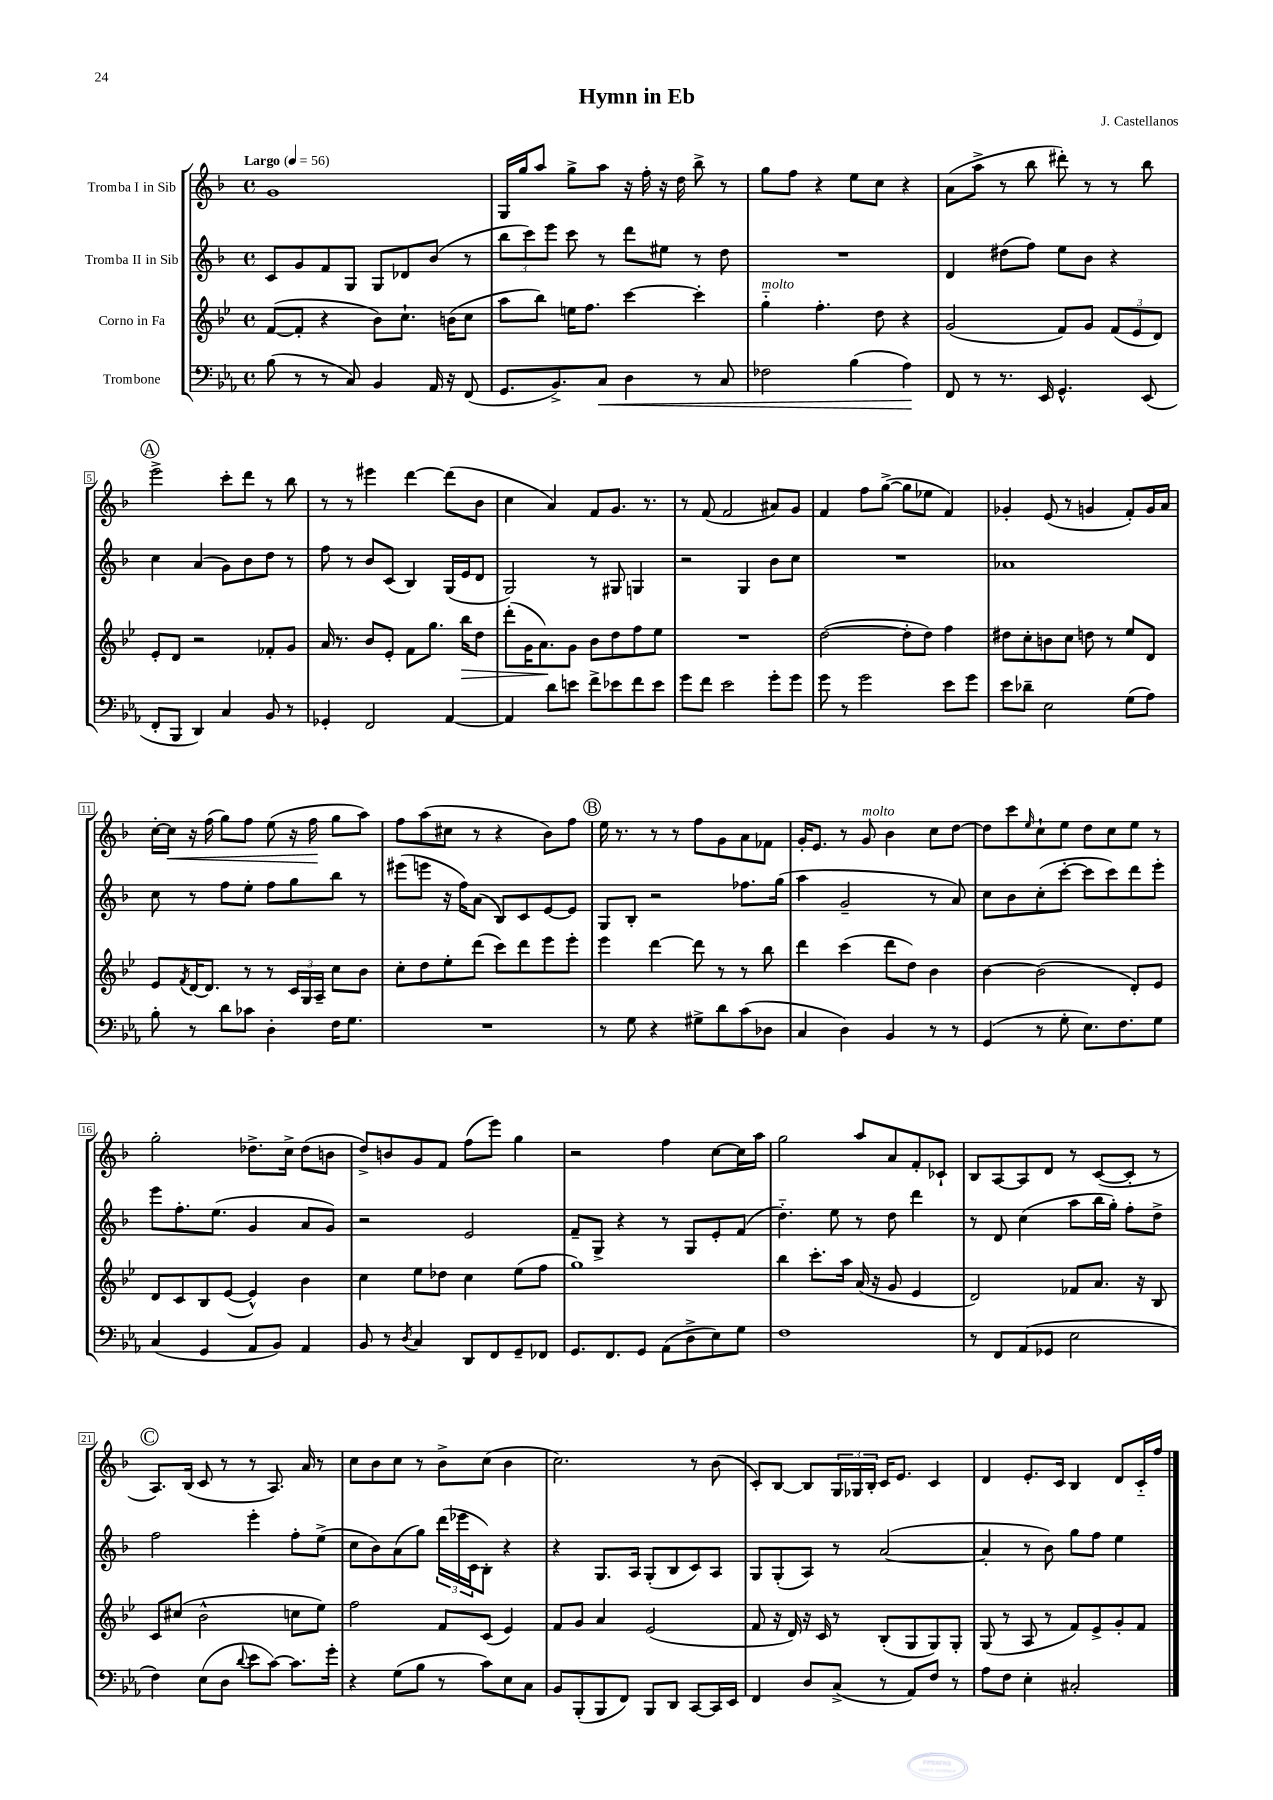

**kern	**kern	**kern	**kern
*staff4	*staff3	*staff2	*staff1
*clefF4	*clefG2	*clefG2	*clefG2
*k[b-e-a-]	*k[b-e-]	*k[b-]	*k[b-]
*M4/4	*M4/4	*M4/4	*M4/4
*met(c)	*met(c)	*met(c)	*met(c)
*MM56	*MM56	*MM56	*MM56
(8B-\	([8f/L	8c/L	1g
8r	8f'/]J	8g/	.
8r	4r	8f/	.
8C/)	.	8G/J	.
4BB-/	8b-\L)	8G/L	.
.	8.cc`\J	8d-/	.
16AA-/	.	(8b-/J	.
16r	(16b\LK	.	.
(8FF/	8cc\J	8r	.
=	=	=	=
8.GG/L	8aa\L	12bb-\L	16G/LL
.	.	.	16gg/J
.	.	12ccc\)	.
.	8bb-\J)	.	8aa/J
.	.	12eee\J	.
8.BB-^/)	.	.	.
.	16ee\LK	8ccc\	8gg^\L
.	8.ff\J	.	.
8C/J	.	8r	8aa\J
4D\	[4ccc\	8ddd\L	16r
.	.	.	16ff'\
.	.	8ee#\J	16r
.	.	.	16dd\
8r	4ccc'\]	8r	8bb-^\
8C/	.	8dd\	8r
=	=	=	=
2F-\	4gg'~\	1r	8gg\L
.	.	.	8ff\J
.	4.ff'\	.	4r
(4B-\	.	.	8ee\L
.	8dd\	.	8cc\J
4A-\)	4r	.	4r
=	=	=	=
8FF/	(2g/	4d/	(8a\L
8r	.	.	8aa^\J
8.r	.	(8dd#\L	8r
.	.	8ff\J)	8bb-\
16EE-/	.	.	.
4.GG^^/	8f/L)	8ee\L	8ddd#'\)
.	8g/J	8b-\J	8r
.	(12f/L	4r	8r
.	12e-/	.	.
(8EE-/	.	.	8bb-\
.	12d/J)	.	.
=	=	=	=
8FF'/L	8e-'/L	4cc\	2eee^\
8BBB-/J	8d/J	.	.
4DD/)	2r	(4a/	.
4C/	.	8g\L)	8ccc'\L
.	.	8b-\	8ddd\J
8BB-/	8f-'/L	8dd\J	8r
8r	8g/J	8r	8bb-\
=	=	=	=
4GG-'/	16a/	8ff\	8r
.	8.r	.	.
.	.	8r	8r
2FF/	8b-/L	8b-/L	4eee#\
.	8e-'/J	(8c/J	.
.	8f\L	4B-/)	[4ddd\
.	8.gg\J	.	.
[4AA-/	.	(16G/LL	(8ddd\]L
.	16bb-\LK	16e/J	.
.	8dd\J	8d/J	8b-\J
=	=	=	=
4AA-/]	(8ddd'\L	2G/)	4cc\
.	16g\K	.	.
.	8.a\)	.	.
8d\L	.	.	4a/)
8e\J	8g\J	.	.
8f^\L	8b-\L	8r	8f/L
8e-\	8dd\	8G#/	8.g/J
8f\	8ff\	4G/	.
.	.	.	8.r
8e-\J	8ee-\J	.	.
=	=	=	=
8g\L	1r	2r	8r
8f\J	.	.	(8f/
2e-\	.	.	2f/
.	.	4G/	.
8g'\L	.	8b-\L	8a#/L)
8g\J	.	8cc\J	8g/J
=	=	=	=
8g\	([2dd\	1r	4f/
8r	.	.	.
2g\	.	.	8ff\L
.	.	.	([8gg^\J
.	8dd'\]L	.	8gg\]L
.	8dd\J)	.	8ee-\J
8e-\L	4ff\	.	4f/)
8g\J	.	.	.
=	=	=	=
8e-\L	8dd#\L	1a-	4g-'/
8d-~\J	8cc'\	.	.
2E-\	8b\	.	(8e/
.	8cc\J	.	8r
.	8dd\	.	4g/
.	8r	.	.
(8G\L	8ee-/L	.	8f'/L)
8A-\J)	8d/J	.	16g/L
.	.	.	16a/JJ
=	=	=	=
8B-'\	8e-/L	8cc\	[16cc'\LL
.	.	.	16cc\]JJ
.	8qf/	.	.
8r	[16d/K	8r	16r
.	8.d/]J	.	(16ff\
8d\L	.	8ff\L	8gg\L)
8c-\J	8r	8ee'\J	8ff\J
4D'\	8r	8ff\L	(8ee\
.	24c/LL	8gg\	16r
.	24G/	.	.
.	.	.	16ff\
.	24A~/JJ	.	.
16F\LK	8cc\L	8bb-\J	8gg\L
8.G\J	.	.	.
.	8b-\J	8r	8aa\J)
=	=	=	=
1r	8cc'\L	(8eee#\L	8ff\L
.	8dd\	8eee\J	(8aa\
.	8ee-'\	16r	8cc#\J
.	.	16ff\LK)	.
.	(8ddd\J	(8a\J	8r
.	8ccc\L)	8B-/L)	4r
.	8ddd\	8c/	.
.	8eee-\	[8e/	8b-\L)
.	8eee-'\J	8e/]J	8ff\J
=	=	=	=
8r	4eee-\	8G/L	16ee\
.	.	.	8.r
8G\	.	8B-'/J	.
4r	[4ddd\	2r	8r
.	.	.	8r
8G#^\L	8ddd\]	.	8ff\L
8d\	8r	.	8g\
(8c\	8r	8.ff-\L	8a\
8D-\J	8bb-\	.	8f-\J
.	.	(16gg\Jk	.
=	=	=	=
4C/	4ddd\	4aa\	16g'/LK
.	.	.	8.e/J
4D\)	(4ccc\	2g~/	8r
.	.	.	8g/
4BB-/	8ddd\L	.	4b-\
.	8dd\J)	.	.
8r	4b-\	8r	8cc\L
8r	.	8a/)	[8dd\J
=	=	=	=
(4GG/	[4b-\	8cc\L	8dd\]L
.	.	8b-\	8ccc\
.	.	.	16qqee/
8r	(2b-\]	(8cc'\	8cc`\
8G'\	.	[8ccc'\J	8ee\J
8.E-\L)	.	8ccc\]L	8dd\L
.	.	8ccc\)	8cc\
8.F\	.	.	.
.	8d'/L)	8ddd\	8ee\J
8G\J	8e-/J	8eee'\J	8r
=	=	=	=
(4C/	8d/L	8eee\L	2gg'\
.	8c/	8.ff'\	.
4GG/	8B-/	.	.
.	.	(8.ee\J	.
.	([8e-/J	.	.
8AA-/L	4e-^^/])	4g/	8.dd-^\L
8BB-/J)	.	.	.
.	.	.	16cc^\Jk
4AA-/	4b-\	8a/L	(8dd-\L
.	.	8g/J)	8b\J
=	=	=	=
8BB-/	4cc\	2r	8dd^/L)
8r	.	.	8b/
8qD/	.	.	.
4C/	8ee-\L	.	8g/
.	8dd-\J	.	8f/J
8DD/L	4cc\	2e/	(8ff\L
8FF/	.	.	8eee\J)
8GG~/	(8ee-\L	.	4gg\
8FF-/J	8ff\J	.	.
=	=	=	=
8.GG/L	1gg)	8f~/L	2r
.	.	8G^/J	.
8.FF/	.	.	.
.	.	4r	.
8GG/J	.	.	.
(8AA-\L	.	8r	4ff\
8D^\	.	8G/L	.
8E-\)	.	8e'/	[8cc\L
8G\J	.	(8f/J	16cc\]L
.	.	.	16aa\JJ
=	=	=	=
1F	4bb-\	4.dd'~\)	2gg\
.	8.ccc'\L	.	.
.	.	8ee\	.
.	16aa\Jk	.	.
.	(16a/	8r	8aa/L
.	16r	.	.
.	8g/	8dd\	8a/
.	4e-/	4ddd\	8f'/
.	.	.	8c-`/J
=	=	=	=
8r	2d/)	8r	8B-/L
8FF/L	.	8d/	[8A/
(8AA-/	.	(4cc\	8A/]
8GG-/J	.	.	8d/J
2E-\	8f-/L	8aa\L	8r
.	8.a/J	16bb-\L	([8c/L
.	.	16gg'\JJ)	.
.	.	8ff'\L	8c'/]J
.	16r	.	.
.	8B-/	8dd^\J	8r
=	=	=	=
4F\)	8c/L	2ff\	8.A/L)
.	(8cc#/J	.	.
.	.	.	(16B-/Jk
(8E-\L	2b-^^\	.	8c/
8D\J	.	.	8r
8qqd/	.	.	.
8e-\L	.	4eee'\	8r
[8c\J)	.	.	8.A/)
8.c\]L	8cc\L	8ff'\L	.
.	.	.	16a/
.	8ee-\J)	(8ee^\J	8r
16g'\Jk	.	.	.
=	=	=	=
4r	2ff\	8cc\L	8cc\L
.	.	8b-\)	8b-\
(8G\L	.	(8a\	8cc\J
8B-\J	.	8gg\J)	8r
8r	8f/L	(24ddd\LL	8b-^\L
.	.	24eee-\	.
.	.	24c\J	.
8c\L)	(8c/J	8B-'\J)	(8cc\J
8E-\	4e-/)	4r	4b-\
8C\J	.	.	.
=	=	=	=
8BB-/L	8f/L	4r	2.cc\)
(8BBB-'/	8g/J	.	.
8BBB-/	4a/	8.G/L	.
8FF/J)	.	.	.
.	.	16A/Jk	.
8BBB-/L	(2e-/	(8G'/L	.
8DD/J	.	8B-/	.
[8CC/L	.	8c/)	8r
16CC/]L	.	8A/J	(8b-\
16EE-/JJ	.	.	.
=	=	=	=
4FF/	8f/	8G/L	8c'/L)
.	16r	(8G'/	[8B-/J
.	16d/)	.	.
8D/L	16r	8A/J)	8B-/]L
.	16c/	.	.
(8C^/J	8r	8r	24G/L
.	.	.	24G-/
.	.	.	24B-'/JJ
8r	(8B-'/L	([2a/	16c/LK
.	.	.	8.e/J
8AA-/L)	8G/	.	.
8F/J	8G/)	.	4c/
8r	8G'/J	.	.
=	=	=	=
8A-\L	(8G/	4a'/]	4d/
8F\J	8r	.	.
4E-'\	8A/	8r	8.e'/L
.	8r	8b-\)	.
.	.	.	16c/Jk
2C#'/	8f/L)	8gg\L	4B-/
.	8e-^/	8ff\J	.
.	8g'/	4ee\	8d/L
.	8f/J	.	16c'~/L
.	.	.	16ff/JJ
==	==	==	==
*-	*-	*-	*-
